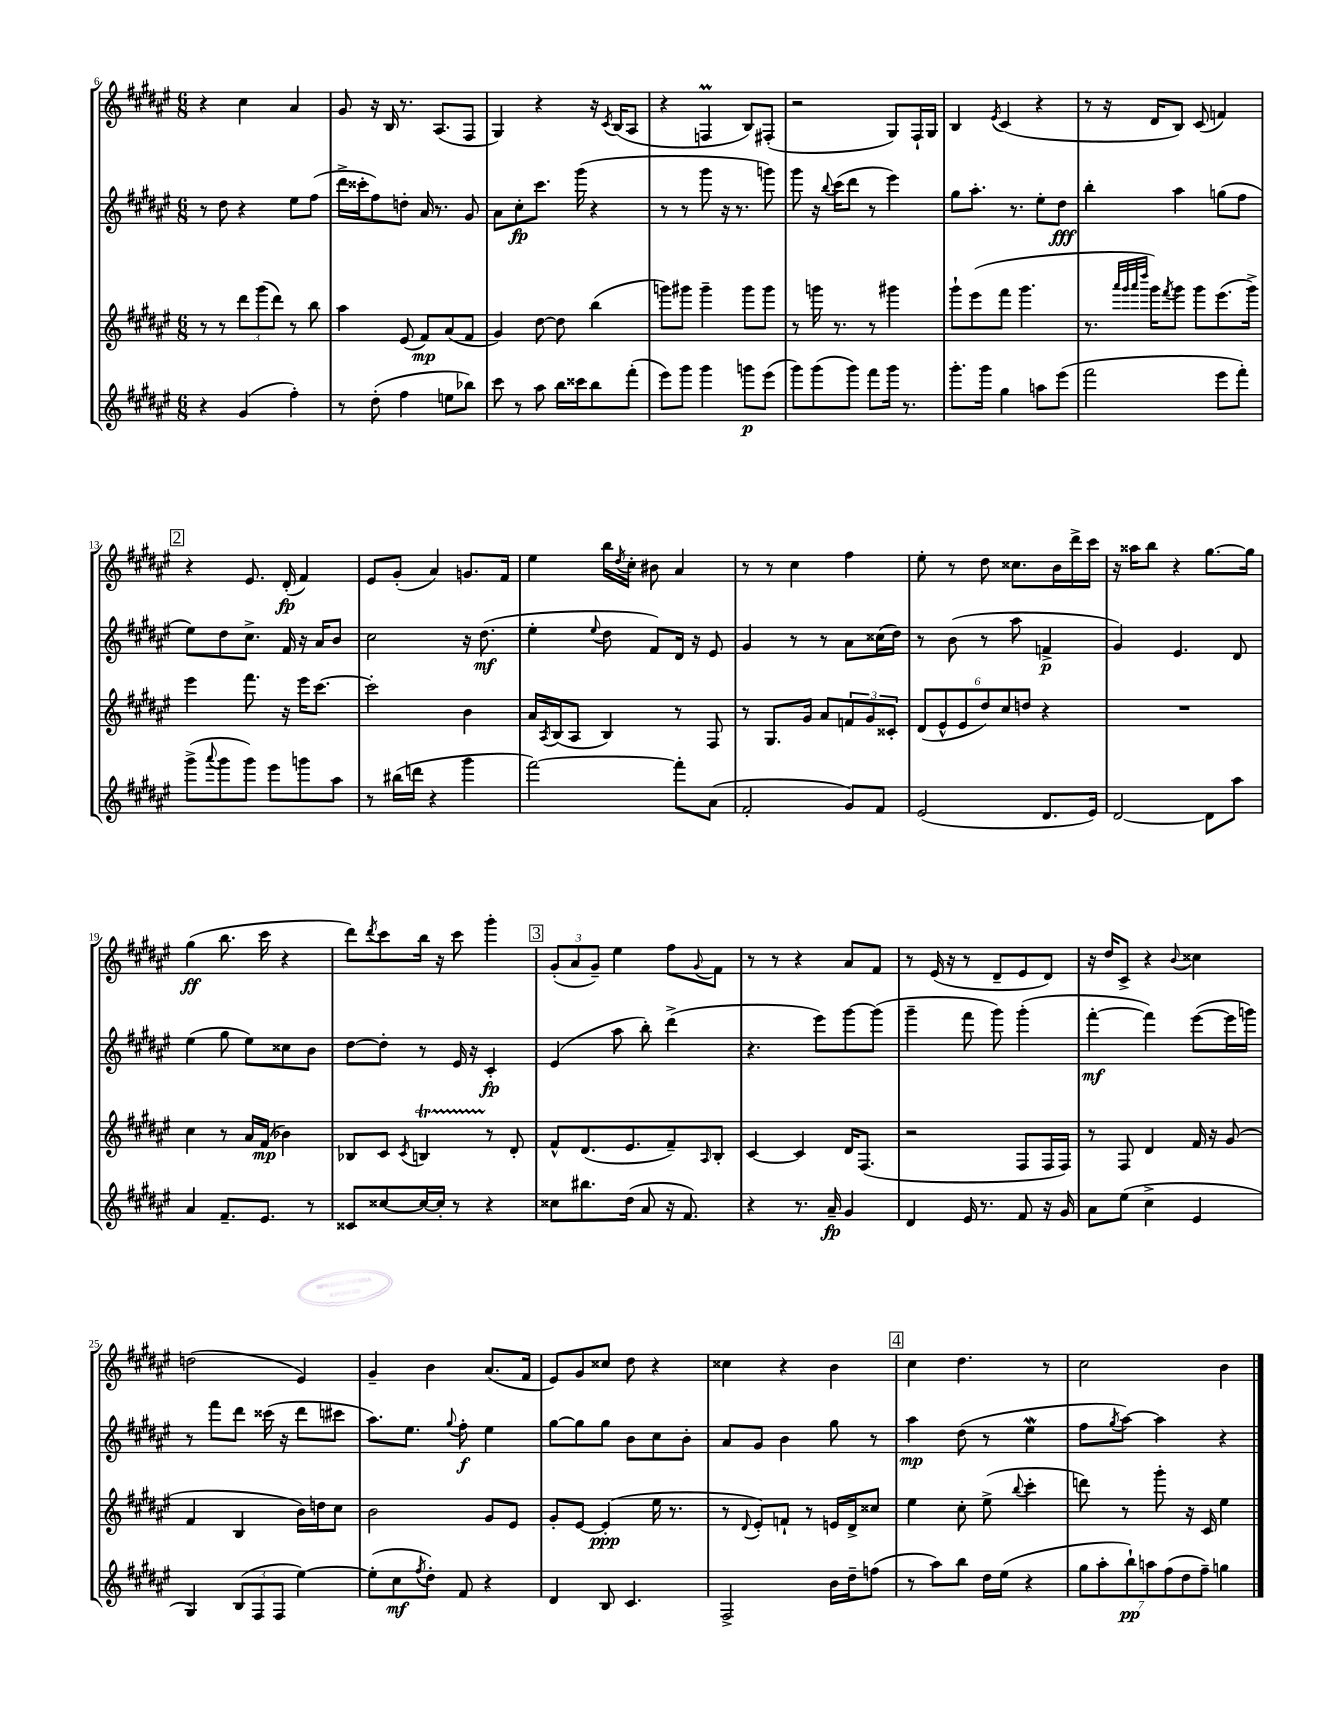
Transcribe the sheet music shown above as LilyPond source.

<<
\new StaffGroup <<
\new Staff = "s0" {
    \clef treble \key fis \major \numericTimeSignature \time 6/8
    r4 cis''4 ais'4 |
    gis'8 r16 b16 r8. ais8.( fis8 |
    gis4) r4 r16 \acciaccatura { cis'8 } b16( ais8 |
    r4 f4\prall b8) fis8-.( |
    r2 gis8) fis16-! gis16 |
    b4 \acciaccatura { eis'8 } cis'4( r4 |
    r8 r16 dis'16 b8) cis'8( f'4) |
    \mark \markup { \box "2" } r4 eis'8. dis'16-.\fp( fis'4) |
    eis'8 gis'8-.( ais'4) g'8. fis'16 |
    eis''4 b''16 \acciaccatura { dis''8 } cis''16-. bis'8 ais'4 |
    r8 r8 cis''4 fis''4 |
    eis''8-. r8 dis''8 cisis''8. b'16 dis'''16-> cis'''16 |
    r16 aisis''16 b''8 r4 gis''8.~ gis''16 |
    gis''4\ff( b''8. cis'''16 r4 |
    dis'''8) \acciaccatura { dis'''8 } cis'''8 b''16 r16 cis'''8 gis'''4-. |
    \mark \markup { \box "3" } \tuplet 3/2 { gis'8-.( ais'8 gis'8--) } eis''4 fis''8 \appoggiatura { gis'8 } fis'8 |
    r8 r8 r4 ais'8 fis'8 |
    r8 eis'16( r16 r8 dis'8-- eis'8 dis'8) |
    r16 dis''16 cis'8-> r4 \appoggiatura { b'8 } cisis''4 |
    d''2( eis'4) |
    gis'4-- b'4 ais'8.( fis'16 |
    eis'8) gis'8 cisis''8 dis''8 r4 |
    cisis''4 r4 b'4 |
    \mark \markup { \box "4" } cis''4 dis''4. r8 |
    cis''2 b'4 \bar "|." |
}
\new Staff = "s1" {
    \clef treble \key fis \major \numericTimeSignature \time 6/8
    r8 dis''8 r4 eis''8 fis''8( |
    dis'''16-> cisis'''16-. fis''8) d''8-. ais'16 r8. gis'8 |
    ais'8 cis''8-.\fp cis'''8. gis'''16( r4 |
    r8 r8 gis'''8 r16 r8. g'''8) |
    gis'''8 r16 \appoggiatura { b''8 } cis'''16( dis'''8 r8 eis'''4) |
    gis''8 ais''8.-. r8. eis''8-. dis''8\fff |
    b''4-. ais''4 g''8( fis''8 |
    \mark \markup { \box "2" } eis''8) dis''8 cis''8.-> fis'16 r16 ais'16 b'8 |
    cis''2 r16 dis''8.\mf( |
    eis''4-. \appoggiatura { eis''8 } dis''8 fis'8) dis'16 r16 eis'8 |
    gis'4 r8 r8 ais'8 cisis''16( dis''16) |
    r8 b'8( r8 ais''8 f'4->\p |
    gis'4) eis'4. dis'8 |
    eis''4( gis''8 eis''8) cisis''8 b'8 |
    dis''8~ dis''8-. r8 eis'16 r16 cis'4-.\fp |
    \mark \markup { \box "3" } eis'4( ais''8 b''8-.) dis'''4->( |
    r4. eis'''8) gis'''8~ gis'''8( |
    gis'''4-- fis'''8 gis'''8) gis'''4-.( |
    fis'''4~-.\mf fis'''4) eis'''8~( eis'''16 g'''16) |
    r8 fis'''8 dis'''8 cisis'''16( r16 dis'''8 cis'''8 |
    ais''8.) eis''8. \appoggiatura { gis''8 } fis''8-.\f eis''4 |
    gis''8~ gis''8 gis''8 b'8 cis''8 b'8-. |
    ais'8 gis'8 b'4 gis''8 r8 |
    \mark \markup { \box "4" } ais''4\mp dis''8( r8 eis''4\mordent |
    fis''8 \acciaccatura { gis''8 } ais''8~) ais''4 r4 \bar "|." |
}
\new Staff = "s2" {
    \clef treble \key fis \major \numericTimeSignature \time 6/8
    r8 r8 \tuplet 3/2 { dis'''8 gis'''8( dis'''8) } r8 b''8 |
    ais''4 eis'8( fis'8\mp) ais'8( fis'8 |
    gis'4) dis''8~ dis''8 b''4( |
    g'''8) gis'''8 gis'''4-- gis'''8 gis'''8 |
    r8 g'''16 r8. r8 gis'''4 |
    gis'''8-! eis'''8( fis'''8 gis'''4. |
    r8. \grace { ais'''32 gis'''32 ais'''32 dis''''32 } gis'''16) \acciaccatura { fis'''8 } gis'''8 gis'''8 eis'''8.( gis'''16->) |
    \mark \markup { \box "2" } eis'''4 fis'''8. r16 eis'''16 cis'''8.~ |
    cis'''2-. b'4 |
    ais'16 \acciaccatura { ais8 } b16( ais8 b4) r8 fis8 |
    r8 gis8. gis'16 ais'8 \tuplet 3/2 { f'8 gis'8 cisis'8-. } |
    \tuplet 6/4 { dis'8( eis'8-^ eis'8 dis''8) cis''8 d''8 } r4 |
    R2. |
    cis''4 r8 ais'16 fis'16\mp( bes'4) |
    bes8 cis'8 \acciaccatura { cis'8 } b4\startTrillSpan r8\stopTrillSpan dis'8-. |
    \mark \markup { \box "3" } fis'8-^ dis'8.( eis'8. fis'8--) \grace { ais16 } b8-. |
    cis'4~ cis'4 dis'16 fis8.( |
    r2 fis8 fis16 fis16) |
    r8 fis8 dis'4 fis'16 r16 gis'8( |
    fis'4 b4 b'16) d''16 cis''8 |
    b'2 gis'8 eis'8 |
    gis'8-. eis'8~ eis'4-.\ppp( eis''16 r8. |
    r8 \appoggiatura { dis'8 } eis'8-.) f'8-! r8 e'16 dis'16-> cisis''8 |
    \mark \markup { \box "4" } eis''4 cis''8-. eis''8->( \appoggiatura { b''8 } cis'''4-. |
    d'''8) r8 gis'''8-. r16 cis'16 eis''4 \bar "|." |
}
\new Staff = "s3" {
    \clef treble \key fis \major \numericTimeSignature \time 6/8
    r4 gis'4( fis''4-.) |
    r8 dis''8-.( fis''4 e''8 bes''8) |
    cis'''8 r8 ais''8 b''16 cisis'''16 b''8 fis'''8-.( |
    eis'''8) gis'''8 gis'''4 g'''8\p eis'''8( |
    gis'''8) gis'''8( gis'''8) fis'''8 gis'''16 r8. |
    gis'''8.-. gis'''16 gis''4 a''8 eis'''8( |
    fis'''2 eis'''8 fis'''8-.) |
    \mark \markup { \box "2" } gis'''8->( \appoggiatura { ais'''8 } gis'''8 gis'''8) eis'''8 g'''8 ais''8 |
    r8 bis''16( d'''16 r4 gis'''4 |
    fis'''2~) fis'''8-. ais'8( |
    fis'2-. gis'8) fis'8 |
    eis'2( dis'8. eis'16) |
    dis'2~ dis'8 ais''8 |
    ais'4 fis'8.-- eis'8. r8 |
    cisis'8 cisis''8~ cisis''16~ cisis''16-. r8 r4 |
    \mark \markup { \box "3" } cisis''8 bis''8. dis''16( ais'8 r16 fis'8.) |
    r4 r8. ais'16--\fp gis'4 |
    dis'4 eis'16 r8. fis'8 r16 gis'16 |
    ais'8 eis''8( cis''4-> eis'4 |
    gis4) \tuplet 3/2 { b8( fis8 fis8 } eis''4~) |
    eis''8-.( cis''8\mf \acciaccatura { fis''8 } dis''8-.) fis'8 r4 |
    dis'4 b8 cis'4. |
    fis2-> b'16 dis''16-- f''8( |
    \mark \markup { \box "4" } r8 ais''8) b''8 dis''16 eis''16( r4 |
    \tuplet 7/4 { gis''8 ais''8-. b''8-!\pp) a''8 fis''8( dis''8 fis''8--) } g''4 \bar "|." |
}
>>
>>
\layout { \context { \Score currentBarNumber = #6 } }
